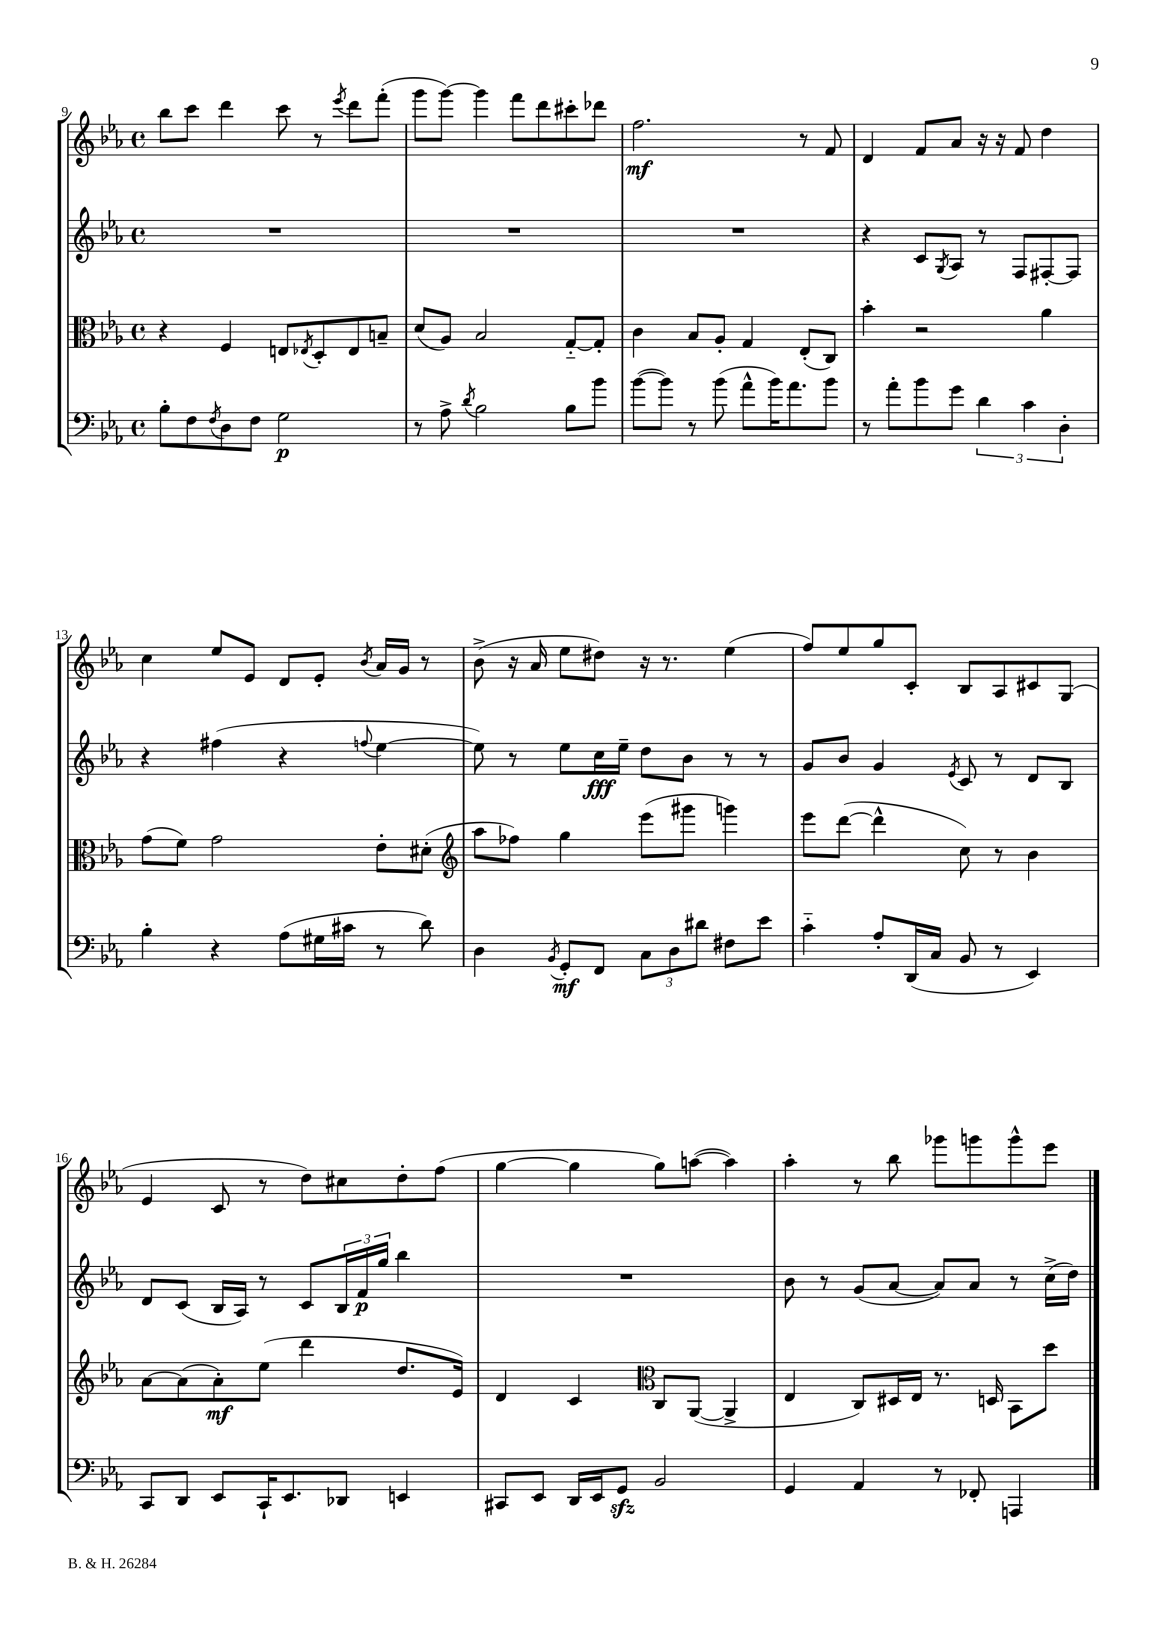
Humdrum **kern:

**kern	**kern	**kern	**kern
*staff4	*staff3	*staff2	*staff1
*clefF4	*clefC3	*clefG2	*clefG2
*k[b-e-a-]	*k[b-e-a-]	*k[b-e-a-]	*k[b-e-a-]
*M4/4	*M4/4	*M4/4	*M4/4
*met(c)	*met(c)	*met(c)	*met(c)
8B-'	4r	1r	8bb-
8F	.	.	8ccc
8qF	.	.	.
8D	4F	.	4ddd
8F	.	.	.
2G	8E	.	8ccc
.	8qE-	.	.
.	8D'	.	8r
.	.	.	8qeee-
.	8E-	.	8ddd
.	8B~	.	(8fff'
=	=	=	=
8r	(8d	1r	8ggg
8A-^	8A-)	.	[8ggg)
8qd	.	.	.
2B-	2B-	.	4ggg]
.	.	.	8fff
.	.	.	8ddd
8B-	[8G'~	.	8ccc#'
8b-	8G']	.	8ddd-
=	=	=	=
([8b-	4c	1r	2.ff
8b-])	.	.	.
8r	8B-	.	.
(8b-	8A-'	.	.
8a-^^	4G	.	.
16b-)	.	.	.
8.a-	.	.	.
.	(8E-'	.	8r
8b-	8C)	.	8f
=	=	=	=
8r	4b-'	4r	4d
8a-'	.	.	.
8b-	2r	8c	8f
.	.	8qG	.
8g	.	8A-	8a-
6d	.	8r	16r
.	.	.	16r
.	.	8F	8f
6c	.	.	.
.	4a-	[8F#'	4dd
6D'	.	.	.
.	.	8F#]	.
=	=	=	=
4B-'	(8g	4r	4cc
.	8f)	.	.
4r	2g	(4ff#	8ee-
.	.	.	8e-
(8A-	.	4r	8d
16G#	.	.	8e-'
16c#	.	.	.
.	.	8qqff	8qb-
8r	8e-'	[4ee-	16a-
.	.	.	16g
8d)	(8d#'	.	8r
=	=	=	=
*	*clefG2	*	*
4D	8aa-	8ee-])	(8b-^
.	8ff-)	8r	16r
.	.	.	16a-
8qBB-	.	.	.
8GG'	4gg	8ee-	8ee-
8FF	.	16cc	8dd#)
.	.	16ee-~	.
12C	(8eee-	8dd	16r
.	.	.	8.r
12D	.	.	.
.	8ggg#	8b-	.
12d#	.	.	.
8F#	4ggg)	8r	(4ee-
8e-	.	8r	.
=	=	=	=
4c'~	8eee-	8g	8ff)
.	([8ddd	8b-	8ee-
8A-'	4ddd^^]	4g	8gg
(16DD	.	.	8c'
16C	.	.	.
.	.	8qe-	.
8BB-	8cc)	8c	8B-
8r	8r	8r	8A-
4EE-)	4b-	8d	8c#
.	.	8B-	(8G
=	=	=	=
8CC	[8a-	8d	4e-
8DD	(8a-]	(8c	.
8EE-	8a-')	16B-	8c
.	.	16A-)	.
16CC`	(8ee-	8r	8r
8.EE-	.	.	.
.	4ddd	8c	8dd)
8DD-	.	24B-	8cc#
.	.	24f	.
.	.	24gg	.
4EE	8.dd	4bb-	8dd'
.	.	.	(8ff
.	16e-)	.	.
=	=	=	=
8CC#	4d	1r	[4gg
8EE-	.	.	.
16DD	4c	.	4gg]
16EE-	.	.	.
8GG	.	.	.
*	*clefC3	*	*
2BB-	8C	.	8gg)
.	([8AA-	.	([8aa
.	4AA-^]	.	4aa])
=	=	=	=
4GG	4E-	8b-	4aa-'
.	.	8r	.
4AA-	8C)	(8g	8r
.	16D#	[8a-	8bb-
.	16E-	.	.
8r	8.r	8a-])	8ggg-
8FF-'	.	8a-	8ggg
.	16D	.	.
4AAA	8BB-	8r	8ggg^^
.	8dd	(16cc^	8eee-
.	.	16dd)	.
==	==	==	==
*-	*-	*-	*-
